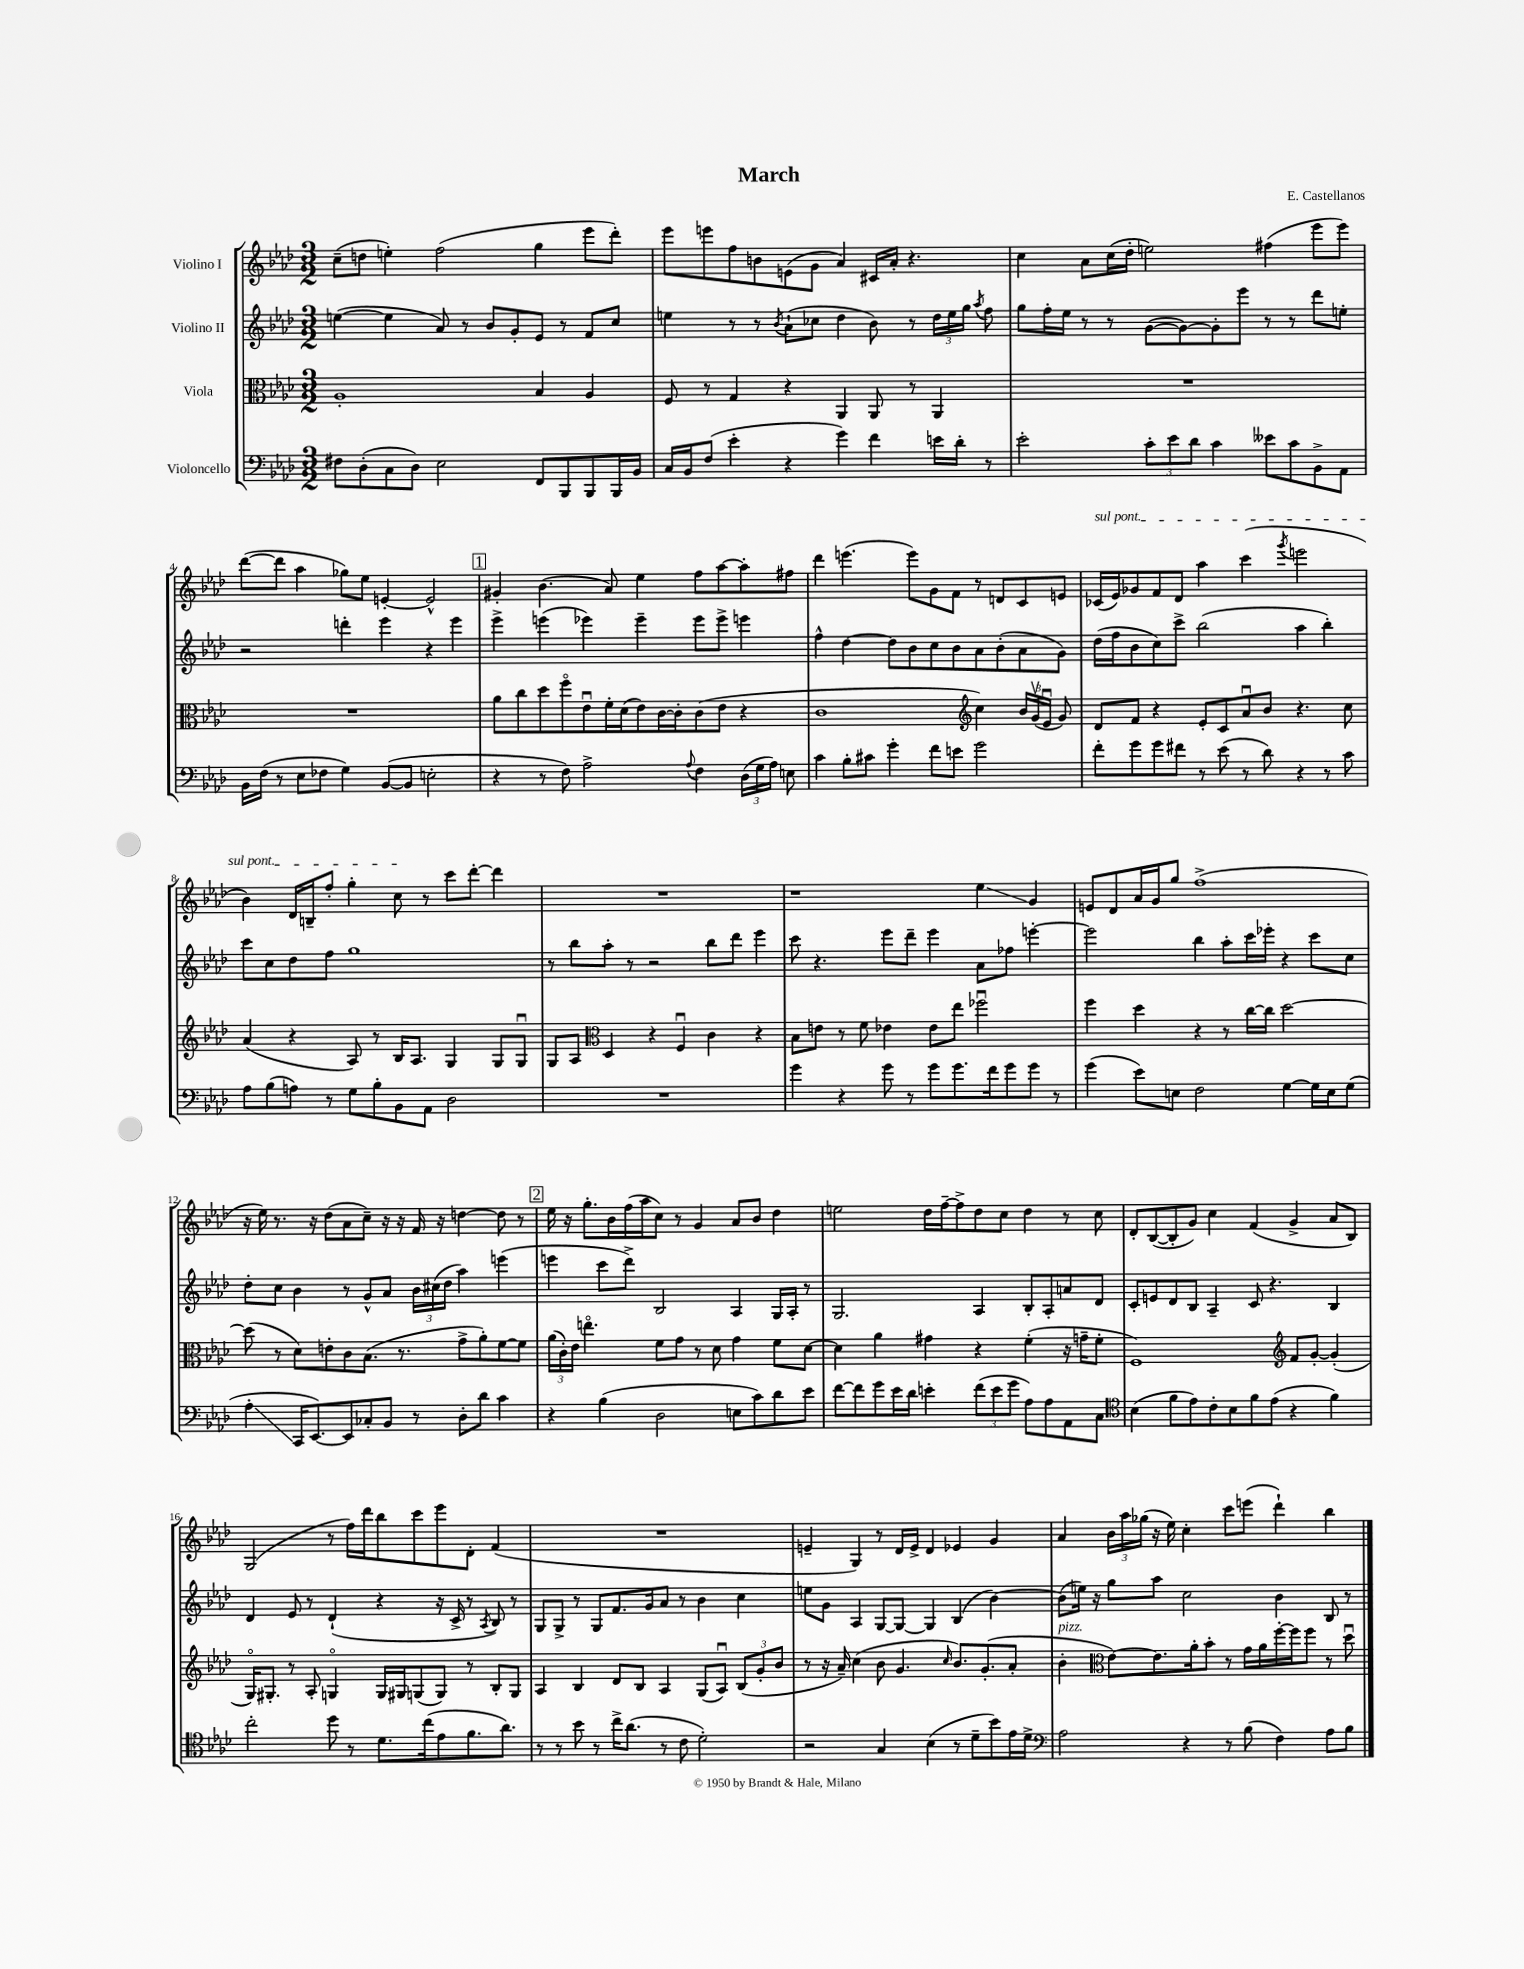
\header { title = "March" composer = "E. Castellanos" }
<<
\new StaffGroup <<
\new Staff = "s0" \with { instrumentName = "Violino I" } {
    \clef treble \key aes \major \numericTimeSignature \time 3/2
    \autoBeamOff c''8[--( d''8] e''4-.) f''2( g''4 ees'''8[ des'''8]-.) |
    ees'''8[ e'''8 f''8 b'8 e'8( g'8] aes'4) cis'16[ aes'16]-. r4. |
    c''4 aes'8[ c''16( des''16]-. e''2) fis''4( ees'''8[ ees'''8]) |
    des'''8[~( des'''8] aes''4 ges''8[) ees''8] e'4~-. e'2-^ |
    \mark \markup { \box "1" } gis'4-. bes'4.( aes'8) ees''4 f''8[ aes''8~ aes''8-. fis''8] |
    des'''4 e'''4.( e'''8[) g'8 f'8] r8 d'8[ c'8 e'8] |
    \once \override TextSpanner.bound-details.left.text = \markup { \italic "sul pont." } ces'16[\startTextSpan( ees'16) ges'8 f'8 des'8] aes''4 c'''4( \acciaccatura { g'''8 } e'''2 |
    bes'4) des'16[ b16-- f''8]-. g''4-. c''8\stopTextSpan r8 c'''8[ des'''8]~-. des'''4 |
    R1. |
    r1 ees''4\glissando g'4 |
    e'8[ des'8 aes'16 g'16 g''8] f''1->( |
    r16 ees''16) r8. r16 des''8[( aes'8 c''8]--) r16 r16 f'16 r16 d''4~ d''8 r8 |
    \mark \markup { \box "2" } ees''16 r16 g''8.[-. bes'16 f''16( aes''16 c''8]) r8 g'4 aes'8[ bes'8] des''4 |
    e''2 des''16[ f''16~-- f''8-> des''8 c''8] des''4 r8 c''8 |
    des'8[-. bes8~( bes8-. g'8]) c''4 f'4( g'4-> aes'8[ bes8]) |
    g2( r8 f''16[) des'''16 bes''8 c'''8 ees'''8 des'8]-. f'4( |
    R1. |
    e'4-- g4) r8 des'16[ e'16]-> des'4 ees'4 g'4 |
    aes'4 \tuplet 3/2 { bes'16[ aes''16 ges''16]( } r16 ees''16) c''4-. c'''8[ e'''8]( des'''4-!) bes''4 \bar "|." |
}
\new Staff = "s1" \with { instrumentName = "Violino II" } {
    \clef treble \key aes \major \numericTimeSignature \time 3/2
    \autoBeamOff e''4~( e''4 aes'8) r8 bes'8[ g'8-. ees'8] r8 f'8[ c''8] |
    e''4 r8 r8 \acciaccatura { bes'8 } aes'8[-!( ces''8] des''4 bes'8) r8 \tuplet 3/2 { des''16[ e''16 g''16] } \acciaccatura { aes''8 } f''8 |
    g''8[ f''16-. ees''16] r8 r8 g'8[~( g'8~) g'8-. ees'''8] r8 r8 des'''8[ e''8]-. |
    r2 d'''4-. ees'''4 r4 ees'''4 |
    \mark \markup { \box "1" } ees'''4-> e'''4( ees'''4) ees'''4-- ees'''8[ ees'''8]-> e'''4 |
    f''4-^ des''4~ des''8[ bes'8 c''8 bes'8 aes'8 bes'8-.( aes'8 g'8]) |
    des''16[( f''16 bes'8 c''8) c'''8]-> bes''2( aes''4 bes''4-.) |
    c'''8[ c''8 des''8 f''8] g''1 |
    r8 bes''8[ aes''8]-. r8 r2 bes''8[ des'''8] ees'''4 |
    c'''8 r4. ees'''8[ des'''8]-- ees'''4 aes'8[ fes''8] e'''4~-. |
    e'''2 bes''4 aes''8[-. c'''16 ees'''16]-. r4 c'''8[ c''8] |
    des''8[-. c''8] bes'4 r8 g'8[-^ aes'8] \tuplet 3/2 { bes'16[ cis''16( des''16] } aes''4) e'''4( |
    \mark \markup { \box "2" } e'''4 c'''8[ des'''8]->) bes2 aes4 g16[ aes16]-. r8 |
    g2. aes4 bes8[-. aes8-. a'8 des'8] |
    c'8[-. e'8 des'8 bes8] aes4-- c'8 r4. bes4 |
    des'4 ees'8 r8 des'4-!( r4 r16 c'16-> r8 \acciaccatura { aes8 } bes8) r8 |
    g8[ g8]-> r8 g8[ f'8. g'16 aes'8] r8 bes'4 c''4 |
    e''8[ g'8] aes4 g8[~ g8]~ g4 bes4( bes'4~) |
    bes'8[( e''16]) r16 g''8[ aes''8] c''2 bes'4 bes8 r8 \bar "|." |
}
\new Staff = "s2" \with { instrumentName = "Viola" } {
    \clef alto \key aes \major \numericTimeSignature \time 3/2
    \autoBeamOff aes1-. bes4 aes4 |
    f8 r8 g4 r4 aes,4 aes,8 r8 aes,4 |
    R1. |
    R1. |
    \mark \markup { \box "1" } aes'8[ c''8 des''8 f''8\flageolet ees'8\downbow f'16-. des'16( ees'8) c'16~ c'16-. c'8( ees'8] r4 |
    c'1 \clef treble c''4) \tuplet 3/2 { bes'16[ g'16\upbow( ees'16]\downbow } g'8) |
    des'8[ f'8] r4 ees'8[-. c'8 aes'8\downbow bes'8] r4. c''8 |
    aes'4( r4 aes8) r8 bes16[ aes8.] g4 g8[ g8]\downbow |
    g8[ aes8] \clef alto des4 r4 f4\downbow c'4 r4 |
    bes8[ e'8] r8 f'8 ees'4 ees'8[ ees''8] fes''2\downbow |
    f''4 des''4 r4 r8 c''16[~ c''16] des''2~ |
    des''8( r8 des'8[) e'8-. c'8 bes8.]( r8. g'8[-> aes'8-.) f'8~ f'8] |
    \mark \markup { \box "2" } \tuplet 3/2 { aes'16[( c'16-.) ees'16] } e''4.\flageolet f'8[ g'8] r8 des'8 g'4 f'8[ des'8]~ |
    des'4 aes'4 gis'4 r4 f'4-.( r16 g'16[-- f'8]-. |
    f1) \clef treble f'8[ g'8]~-. g'4-.( |
    g16[\flageolet) gis8.]-. r8 aes8-. g4\flageolet g16[ gis16 g8( g8]) r8 bes8[-. g8] |
    aes4 bes4 des'8[ bes8] aes4 g8[( aes8]\downbow) \tuplet 3/2 { bes8[( g'8-. bes'8] } |
    r8 r16 aes'16--) c''4( bes'8 g'4. \grace { c''16 } bes'8.[) g'8.-.( aes'8]-. |
    bes'4-.^\markup { \italic "pizz." } \clef alto ees'8[~) ees'8. aes'16-. bes'8]-. r8 g'16[ aes'16 f''16~-. f''16 f''8] r8 des''8\downbow \bar "|." |
}
\new Staff = "s3" \with { instrumentName = "Violoncello" } {
    \clef bass \key aes \major \numericTimeSignature \time 3/2
    \autoBeamOff fis8[ des8-.( c8 des8]) ees2 f,8[ bes,,8 bes,,8 bes,,16 bes,16] |
    c16[ bes,16 f8]( ees'4-. r4 g'4) f'4 e'16[ des'16]-. r8 |
    ees'2-. \tuplet 3/2 { c'8[-. ees'8 des'8] } c'4 eeses'8[ c'8 bes,8-> aes,8] |
    bes,16[ f16]( r8 ees8[ fes8] g4) bes,8[~( bes,8] e2-. |
    \mark \markup { \box "1" } r4 r8 f8) aes2-> \appoggiatura { aes8 } f4 \tuplet 3/2 { des16[( g16 aes16]) } e8 |
    c'4 bes8[-. cis'8] g'4-. f'8[ e'8] g'2 |
    f'8[-. g'8 g'8 fis'8] r8 ees'8( r8 des'8) r4 r8 c'8 |
    aes8[ bes8( a8]) r8 g8[ bes8-. bes,8 aes,8] des2 |
    R1. |
    g'4 r4 g'8 r8 g'8[ g'8. f'16 g'8 g'8] r8 |
    g'4( ees'8[) e8] f2 g4~ g16[ e16 g8]( |
    aes4-.\glissando c,16[ ees,8.~) ees,8 ces8-. bes,8] r8 des8[-. des'8] c'4 |
    \mark \markup { \box "2" } r4 bes4( des2 e8[ c'8) des'8 ees'8] |
    f'8[~ f'8 g'8 ees'16 des'16] e'4-. \tuplet 3/2 { f'8[( e'8 g'8] } aes8[) aes8 aes,8 c8] |
    \clef tenor bes4( f'8[ ees'8) c'8-. bes8 f'8 ees'8]( r4 f'4) |
    c''2-. des''8 r8 des'8.[ c''16( ees'8 f'8. aes'8.]) |
    r8 r8 bes'8 r8 c''16[-> aes'8.]( r8 c'8 des'2-.) |
    r2 g4 bes4( r8 des'8[-- bes'8) ees'16 des'16]-> |
    \clef bass aes2 r4 r8 bes8( f4) aes8[ bes8] \bar "|." |
}
>>
>>
